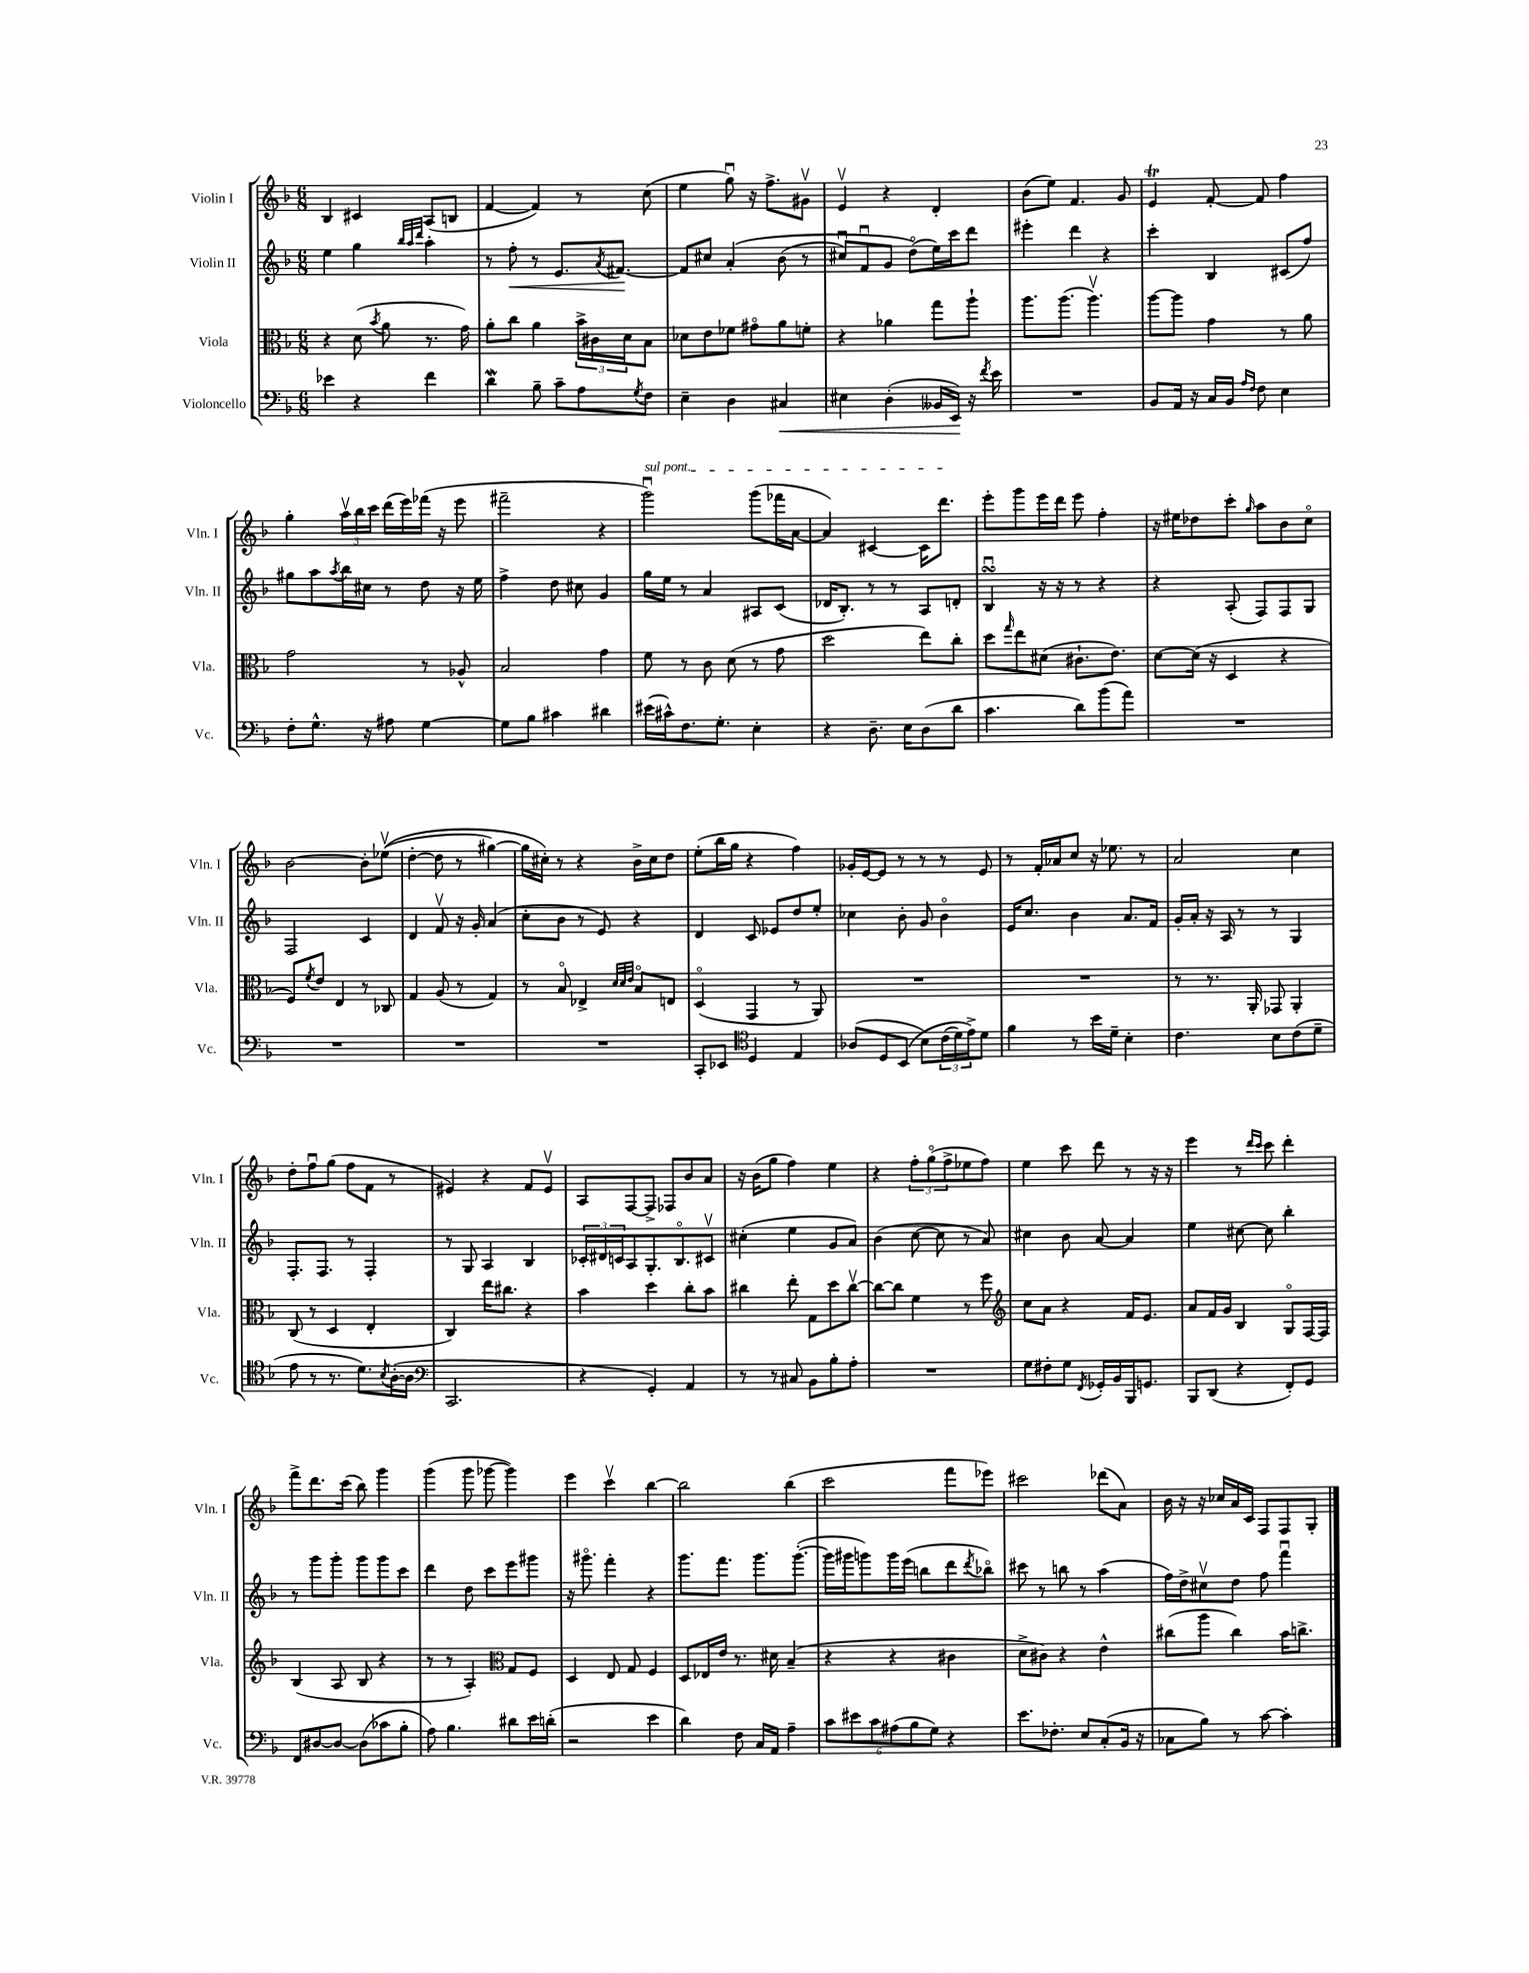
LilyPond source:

<<
\new StaffGroup <<
\new Staff = "s0" \with { instrumentName = "Violin I" shortInstrumentName = "Vln. I" } {
    \clef treble \key f \major \numericTimeSignature \time 6/8
    bes4 cis'4 a8( b8 |
    f'4~ f'4) r8 c''8( |
    e''4 g''8\downbow) r16 f''8.-> gis'8\upbow |
    e'4\upbow r4 d'4-. |
    bes'8( e''8) f'4. g'8 |
    e'4\trill f'8~-. f'8 f''4 |
    g''4-. \tuplet 3/2 { a''16\upbow bes''16 c'''16 } d'''16( e'''16) fes'''16( r16 e'''8 |
    fis'''2-- r4 |
    \once \override TextSpanner.bound-details.left.text = \markup { \italic "sul pont." } g'''2\downbow\startTextSpan) g'''8( fes'''16 a'16~ |
    a'4) cis'4~ cis'16 d'''8.\stopTextSpan |
    e'''8-. g'''8 e'''16 d'''16 e'''8 f''4-. |
    r16 eis''16 des''8 c'''8-. \grace { g''16 } a''8 bes'8 c''8\flageolet |
    bes'2~ bes'8-. ees''8\upbow(\( |
    d''4~-. d''8 r8 gis''4~) |
    gis''16 cis''16-.\) r8 r4 bes'16-> cis''16 d''8 |
    e''8-.( bes''16 g''16 r4 f''4) |
    ges'16-. e'16~ e'8 r8 r8 r8 e'8 |
    r8 f'16-. aes'16 c''8 r16 ees''8. r8 |
    a'2 c''4 |
    d''8-. f''8\downbow g''8( f''8 f'8 r8 |
    eis'4) r4 f'8 eis'8\upbow |
    a8 f8~ f8-> fes8 bes'8 a'8 |
    r16 bes'16( g''8 f''4) e''4 |
    r4 \tuplet 3/2 { f''8-. g''8\flageolet( f''8-> } ees''8 f''8) |
    e''4 c'''8 d'''8 r8 r16 r16 |
    e'''4 r8 \grace { d'''16 c'''16 } c'''8 d'''4-. |
    f'''8-> d'''8. c'''16( bes''8) g'''4 |
    g'''4( g'''8 ges'''8~ ges'''4) |
    e'''4 c'''4\upbow bes''4~ |
    bes''2 bes''4( |
    c'''2 f'''8 ees'''8) |
    cis'''2 des'''8( a'8) |
    bes'16 r16 r16 ces''16 a'16 c'16 f8 f8 g8-. \bar "|." |
}
\new Staff = "s1" \with { instrumentName = "Violin II" shortInstrumentName = "Vln. II" } {
    \clef treble \key f \major \numericTimeSignature \time 6/8
    e''4 g''4 \grace { bes''32 a''32 d'''32 } a''4-. |
    r8 f''8-.\< r8 e'8. \acciaccatura { a'8 } fis'8.~\! |
    fis'8 cis''8 a'4-.\( bes'8( r8 |
    cis''8\downbow) f'8\downbow g'8 d''8\flageolet(\) e''16) c'''16 d'''8 |
    eis'''4-. d'''4 r4 |
    c'''4-. bes4 cis'8( f''8) |
    gis''8 a''8 \acciaccatura { a''8 } bes''16 cis''16 r8 d''8 r16 e''16 |
    f''4-> d''8 cis''8 g'4 |
    g''16 e''16 r8 a'4 ais8 c'8( |
    des'16 bes8.-.) r8 r8 a8 d'8-. |
    bes4\downbow\turn r16 r16 r8 r4 |
    r4 a8-.( f8) f8 g8 |
    f2 c'4 |
    d'4 f'8\upbow r16 g'16-. a'4( |
    c''8-. bes'8 r8 e'8) r4 |
    d'4 c'8 ees'8 d''8 e''8-. |
    ces''4 bes'8-. g'8 bes'4\flageolet |
    e'16 c''8. bes'4 a'8. f'16 |
    g'16-. a'16-. r16 a16 r8 r8 g4 |
    f8.-. f8. r8 f4-. |
    r8 g8 a4 bes4 |
    \tuplet 3/2 { ces'16-. dis'16 c'16 } a8 g8.-. bes8.\flageolet cis'8\upbow |
    cis''4-.( e''4 g'8 a'8) |
    bes'4( c''8~ c''8 r8 a'8) |
    cis''4 bes'8 a'8~ a'4 |
    e''4 cis''8~ cis''8 bes''4-. |
    r8 g'''8 g'''8-. g'''8 g'''8 c'''8 |
    d'''4 d''8 c'''8 e'''8 gis'''8 |
    r16 gis'''8.\flageolet f'''4-. r4 |
    g'''8. f'''8. g'''8. g'''8.~-.( |
    g'''16 gis'''16 g'''8) g'''16 e'''16( b''8 d'''8 \acciaccatura { d'''8 } bes''8\flageolet) |
    cis'''8 r8 b''8 r8 a''4( |
    f''16) d''16-> cis''8\upbow d''8 f''8 f'''4\downbow \bar "|." |
}
\new Staff = "s2" \with { instrumentName = "Viola" shortInstrumentName = "Vla." } {
    \clef alto \key f \major \numericTimeSignature \time 6/8
    r4 d'8( \acciaccatura { bes'8 } a'8 r8. g'16) |
    a'8-. c''8 a'4 \tuplet 3/2 { bes'16-> cis'16 d'16 } bes8 |
    des'8 e'8 fes'8 gis'8\flageolet a'8 f'8-. |
    r4 aes'4 g''8 a''8-! |
    a''8. a''8.( a''4.\upbow) |
    a''8~ a''8 g'4 r8 a'8 |
    g'2 r8 aes8-^ |
    bes2 g'4 |
    f'8 r8 c'8 d'8( r8 g'8 |
    d''2 e''8) c''8-. |
    d''8 \grace { g''16 } e''8 dis'8( cis'8.-! e'8.) |
    d'8~ d'16( r16 d4 r4 |
    f8) \acciaccatura { f'8 } e'8 e4 r8 ces8 |
    g4 a8( r8 g4) |
    r8 bes8\flageolet ees4-> \grace { d'32 d'32 e'32 } bes8\flageolet e8 |
    d4\flageolet( g,4 r8 a,8) |
    R2. |
    R2. |
    r8 r8. a,16-. ges,8 a,4-. |
    c8( r8 d4 e4-. |
    c4) e''16 cis''8. r4 |
    bes'4 d''4 c''8-. bes'8 |
    cis''4 e''8-. g8 d''8 cis''8~\upbow |
    cis''8~ cis''8 f'4 r8 f''8 |
    \clef treble c''8 a'8 r4 f'16 e'8. |
    a'8 f'16 g'16 bes4 g8\flageolet f16~ f16 |
    bes4( a8 bes8 r4 |
    r8 r8 a4-.) \clef alto g8 f8 |
    d4 e8 g8 f4 |
    d8 ees16 e'16 r8. dis'16 bes4--( |
    r4 r4 cis'4 |
    d'8-> cis'8) r4 e'4-^ |
    cis''8( a''8 cis''4) bes'16 c''8.-> \bar "|." |
}
\new Staff = "s3" \with { instrumentName = "Violoncello" shortInstrumentName = "Vc." } {
    \clef bass \key f \major \numericTimeSignature \time 6/8
    ees'4 r4 f'4 |
    d'4\mordent bes8-- c'8-- a8 \acciaccatura { g8 } f8 |
    e4-- d4 cis4\< |
    eis4 d4-.( beses,16 e,16\!) r16 \acciaccatura { f'8 } e'16 |
    R2. |
    bes,8 a,16 r16 c16 bes,16 \grace { a16 f16 } f8 e4 |
    f8-. g8.-^ r16 ais8 g4~ |
    g8 bes8 cis'4 dis'4 |
    eis'16( cis'16-^) f8. g8.-. e4-. |
    r4 d8.-- e16 d8( d'8 |
    c'4. d'8) bes'8( a'8) |
    R2. |
    R2. |
    R2. |
    R2. |
    c,8-. ees,8 \clef tenor d4 e4 |
    aes8( d8 bes,8\( bes8) \tuplet 3/2 { c'16( d'16) e'16->\) } d'8 |
    f'4 r8 bes'16 d'16-- bes4-. |
    c'4. bes8 c'8( d'8-- |
    e'8 r8 r8. d'8.) \acciaccatura { bes8 } a16~-.( a16 |
    \clef bass c,2. |
    r4 g,4-.) a,4 |
    r8 r8 cis8 bes,8 bes8-. a8-. |
    R2. |
    g8 fis8-. g8 \acciaccatura { f,8 } ges,16-. bes,16 bes,,16 g,8. |
    bes,,8 d,8( r4 f,8-.) g,8 |
    f,8 dis8~ dis8~ dis8( ces'8 bes8-. |
    a8) bes4. dis'8 e'16 d'16-.( |
    r2 e'4 |
    d'4) f8 c16 a,16 a4-- |
    \tuplet 6/4 { c'8 eis'8 c'8 ais8( bes8 g8) } r4 |
    e'8. fes8.-. e8 c8-.( bes,16 r16 |
    ces8 bes8) r8 c'8~ c'4-. \bar "|." |
}
>>
>>
\layout { \context { \Score \remove "Bar_number_engraver" } }
